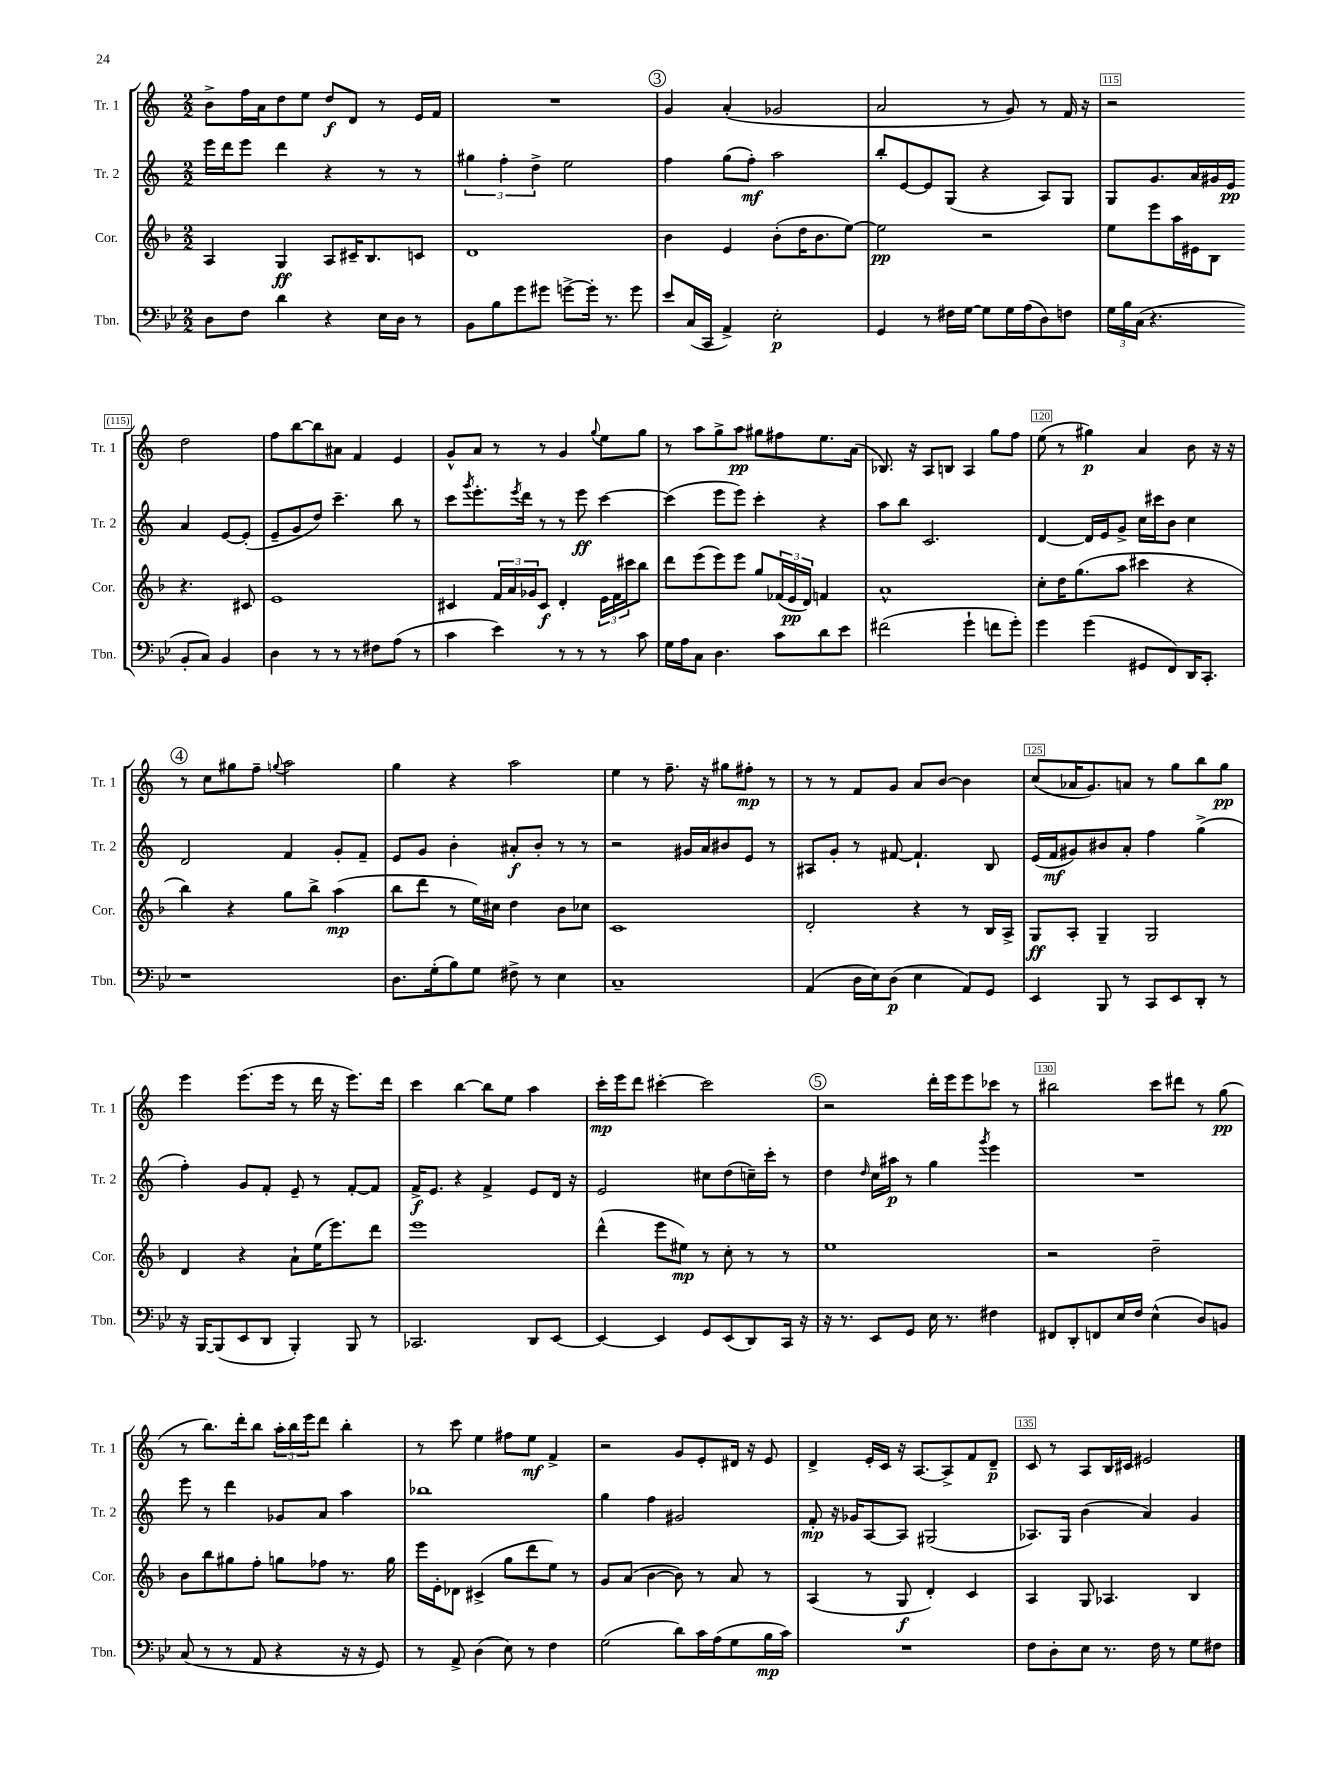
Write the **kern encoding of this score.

**kern	**kern	**kern	**kern
*staff4	*staff3	*staff2	*staff1
*clefF4	*clefG2	*clefG2	*clefG2
*k[b-e-]	*k[b-]	*k[]	*k[]
*M2/2	*M2/2	*M2/2	*M2/2
8D	4A	16eee	8b^
.	.	16ddd	.
8F	.	8eee	16ff
.	.	.	16a
4d	4G	4ddd	8dd
.	.	.	8ee
4r	8A	4r	8dd
.	16c#~	.	8d
.	8.B-	.	.
16E-	.	8r	8r
16D	.	.	.
8r	8c	8r	16e
.	.	.	16f
=	=	=	=
8BB-	1d	6gg#	1r
8B-	.	.	.
.	.	6ff'	.
8g	.	.	.
.	.	6dd^	.
8g#	.	.	.
[8g^	.	2ee	.
16g']	.	.	.
8.r	.	.	.
8g	.	.	.
=	=	=	=
8e-	4b-	4ff	4g
(16C	.	.	.
16CC	.	.	.
4AA^)	4e	(8gg	(4a'
.	.	8ff')	.
2E-'	(8b-'	2aa	2g-
.	16dd	.	.
.	8.b-	.	.
.	[8ee)	.	.
=	=	=	=
4GG	2ee]	8bb'	2a
.	.	[8e	.
8r	.	8e]	.
16F#	.	(8G	.
[16G	.	.	.
8G]	2r	4r	8r
16G	.	.	8g)
(16A	.	.	.
8D)	.	8A)	8r
8F	.	8G	16f
.	.	.	16r
=	=	=	=
24G	8ee	8G	2r
24B-	.	.	.
(24C	.	.	.
4.r	8eee	8.g	.
.	16aa	.	.
.	16e#	16a	.
.	8B-	16g#	.
.	.	16e	.
8BB-'	4.r	4a	2dd
8C)	.	.	.
4BB-	.	[8e	.
.	8c#	(8e']	.
=	=	=	=
4D	1e	8e~	8ff
.	.	8g	[8bb
8r	.	8dd)	8bb]
8r	.	4.ccc~	8a#
8r	.	.	4f
8F#	.	.	.
(8A	.	8bb	4e
8r	.	8r	.
=	=	=	=
4c	4c#	8ccc	8g^^
.	.	8qggg	.
.	.	8.eee'	8a
4e-)	24f	.	8r
.	24a	.	.
.	.	8qeee	.
.	.	16ddd	.
.	24g-	.	.
.	8c#	8r	8r
8r	4d'	8r	4g
8r	.	8eee	.
.	.	.	8qqgg
8r	24e	[4ccc	8ee
.	24f	.	.
.	24ccc#	.	.
8c	8bb-	.	8gg
=	=	=	=
16G	8ddd	(4ccc]	8r
16A	.	.	.
8C	(8eee	.	8aa
4.D	8eee)	8eee	8gg^
.	8eee	8eee)	8aa
.	8gg	4ccc'	8gg#
8c	(24f-	.	8ff#
.	24e	.	.
.	24d)	.	.
8d	4f	4r	8.ee
8e-	.	.	.
.	.	.	(16a
=	=	=	=
(2f#	1a^^	8aa	8.B-)
.	.	8bb	.
.	.	.	16r
.	.	2.c	8A
.	.	.	8B
4g`	.	.	4A
8f	.	.	8gg
8g')	.	.	8ff
=	=	=	=
4g	8cc'	[4d	(8ee
.	16dd	.	8r
.	(8.gg	.	.
(4g	.	16d]	4gg#)
.	.	16e	.
.	8aa	8g^	.
8GG#	4ccc#	16cc	4a
.	.	16ccc#	.
8FF)	.	8b	.
16DD	4r	4cc	8b
8.CC'	.	.	.
.	.	.	16r
.	.	.	16r
=	=	=	=
1r	4bb-)	2d	8r
.	.	.	8cc
.	4r	.	8gg#
.	.	.	8ff~
.	.	.	8qqgg
.	8gg	4f	2aa
.	8bb-^	.	.
.	(4aa	8g'	.
.	.	8f~	.
=	=	=	=
8.D	8bb-	8e	4gg
.	8ddd	8g	.
(16G'	.	.	.
8B-)	8r	4b'	4r
8G	16ee)	.	.
.	16cc#	.	.
8F#^	4dd	8a#'	2aa
8r	.	8b'	.
4E-	8b-	8r	.
.	8cc-	8r	.
=	=	=	=
1C~	1c	2r	4ee
.	.	.	8r
.	.	.	8.ff~
.	.	16g#	.
.	.	16a	16r
.	.	8b#	8gg#
.	.	8e	8ff#'
.	.	8r	8r
=	=	=	=
(4AA	2d'	8A#	8r
.	.	8g'	8r
16D	.	8r	8f
16E-)	.	.	.
(8D	.	[8f#	8g
4E-	4r	4.f#`]	8a
.	.	.	[8b
8AA)	8r	.	4b]
8GG	16B-	8B	.
.	16A^	.	.
=	=	=	=
4EE-	8G	(16e	(8cc
.	.	16f	.
.	8A'	8g#)	16a-
.	.	.	8.g)
8BBB-	4G~	8b#	.
8r	.	8a'	8a
8CC	2G	4ff	8r
8EE-	.	.	8gg
8DD'	.	(4gg^	8bb
8r	.	.	8gg
=	=	=	=
16r	4d	4ff')	4eee
[16BBB-	.	.	.
(8BBB-]	.	.	.
8EE-	4r	8g	(8.eee
8DD	.	8f'	.
.	.	.	16eee
4BBB-')	8a`	8e~	8r
.	(16ee	8r	16ddd
.	8.eee)	.	16r
8BBB-	.	[8f'	8.eee)
8r	8ddd	8f]	.
.	.	.	16ddd
=	=	=	=
2.CC-	1eee	16f^	4ccc
.	.	8.e	.
.	.	4r	[4bb
.	.	4f^	8bb]
.	.	.	8ee
8DD	.	8e	4aa
[8EE-	.	16d	.
.	.	16r	.
=	=	=	=
4EE-_	(4ddd^^	2e	16ccc'
.	.	.	16eee
.	.	.	8ddd
4EE-]	8eee	.	[4ccc#'
.	8ee#)	.	.
8GG	8r	8cc#	2ccc#]
(8EE-	8cc'	(8dd	.
8DD)	8r	16cc~)	.
.	.	16ccc'	.
16CC	8r	8r	.
16r	.	.	.
=	=	=	=
16r	1ee	4dd	2r
8.r	.	.	.
.	.	16qqdd	.
8EE-	.	16cc	.
.	.	16aa#	.
8GG	.	8r	.
16E-	.	4gg	16ddd'
8.r	.	.	16eee
.	.	.	8eee
.	.	8qggg	.
4F#	.	4eee	8ccc-
.	.	.	8r
=	=	=	=
8FF#	2r	1r	2bb#
8DD'	.	.	.
8FF	.	.	.
16E-	.	.	.
16F	.	.	.
(4E-^^	2dd~	.	8ccc
.	.	.	8ddd#
8D)	.	.	8r
8BB	.	.	(8gg
=	=	=	=
(8C	8b-	8eee	8r
8r	8bb-	8r	8.bb)
8r	8gg#	4ddd	.
.	.	.	16ddd'
8AA	8ff'	.	8bb
4r	8gg	8g-	24aa'
.	.	.	24bb
.	.	.	24eee
.	8ff-	8a	8ddd
16r	8.r	4aa	4bb'
16r	.	.	.
8GG)	.	.	.
.	16gg	.	.
=	=	=	=
8r	16eee	1bb-	8r
.	16e'	.	.
8AA^	8d-	.	8ccc
(4D	(4c#^	.	4ee
8E-)	8gg	.	8ff#
8r	8ddd	.	8ee
4F	8ee)	.	4f^
.	8r	.	.
=	=	=	=
(2G	8g	4gg	2r
.	(8a	.	.
.	[4b-	4ff	.
8d)	8b-])	2g#	8g
16c	8r	.	8e'
(16A	.	.	.
8G	8a	.	16d#
.	.	.	16r
16B-	8r	.	8e
16c)	.	.	.
=	=	=	=
1r	(4A	8f'	4d^
.	.	16r	.
.	.	16g-	.
.	8r	[8A	16e'
.	.	.	16c
.	8G	8A]	16r
.	.	.	[8.A
.	4d')	(2G#	.
.	.	.	8A^]
.	4c	.	8f
.	.	.	8d~
=	=	=	=
8F	4A	8.A-)	8c
8D'	.	.	8r
.	.	16G	.
8E-	8G	(4b	8A
8.r	4.A-	.	16B
.	.	.	16c#
.	.	4a)	2e#
16F	.	.	.
8r	.	.	.
8G	4B-	4g	.
8F#	.	.	.
==	==	==	==
*-	*-	*-	*-
